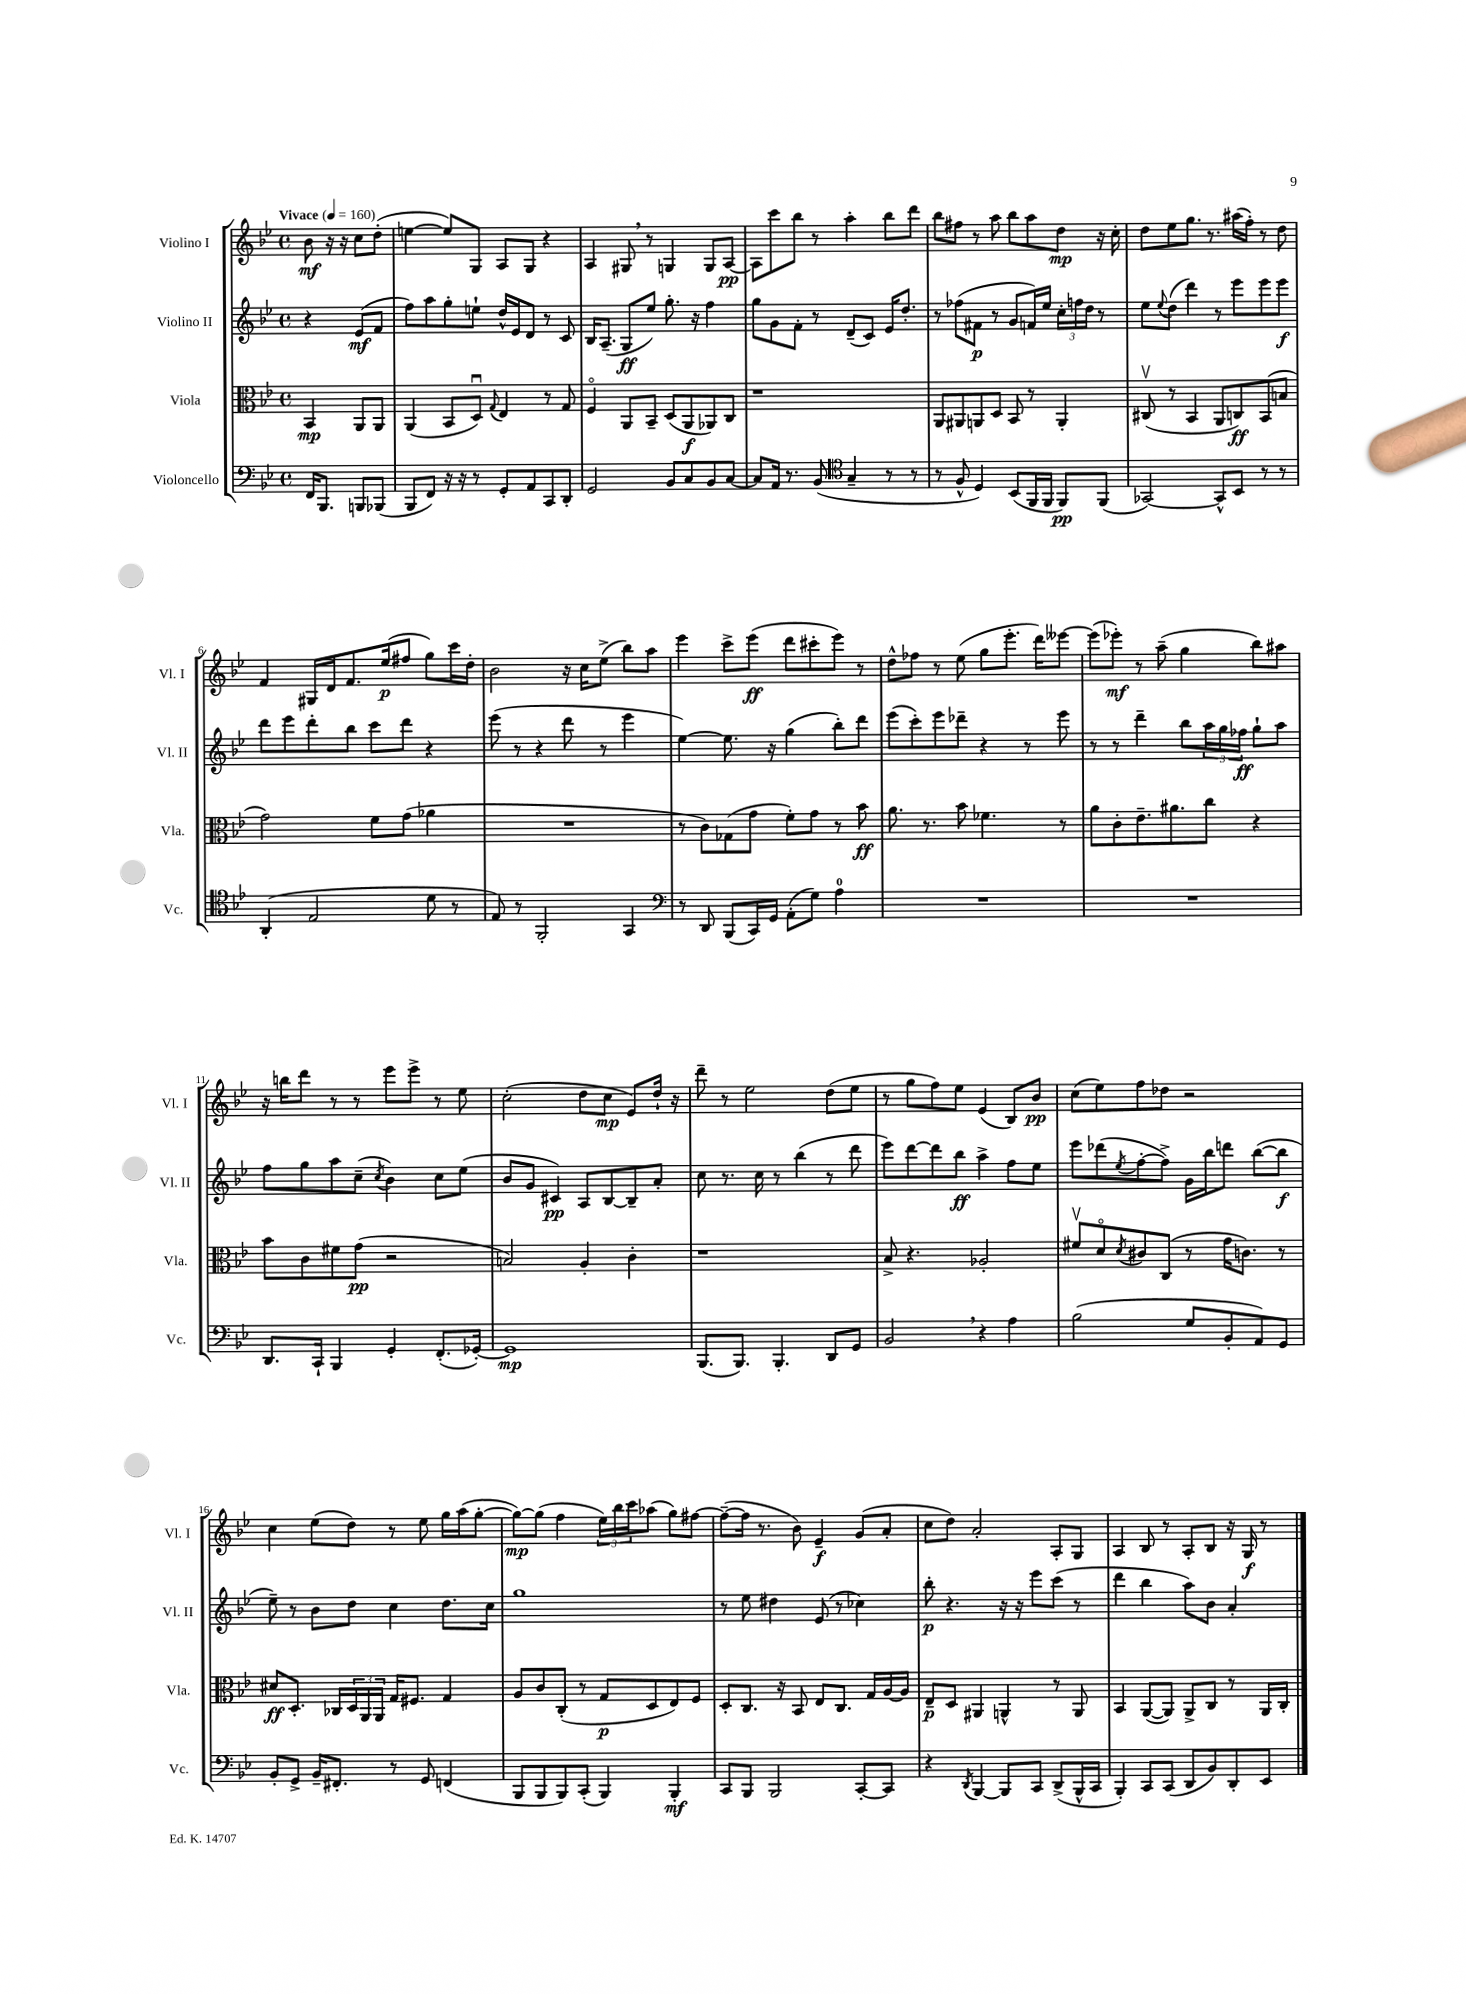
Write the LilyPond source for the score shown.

<<
\new StaffGroup <<
\new Staff = "s0" \with { instrumentName = "Violino I" shortInstrumentName = "Vl. I" } {
    \clef treble \key bes \major \defaultTimeSignature \time 4/4 \partial 2 \tempo "Vivace" 4 = 160
    bes'8\mf r16 r16 c''8 d''8-.( |
    e''4~ e''8) g8 a8 g8 r4 |
    a4 gis8 \breathe r8 g4 g8 a8~\pp |
    a8 c'''8 bes''8 r8 a''4-. bes''8 d'''8 |
    bes''8 fis''8 r8 a''8 bes''8 a''8 d''8\mp r16 c''16-. |
    d''8 ees''8 g''8. r8. ais''16( f''16-.) r8 d''8 |
    f'4 gis16 d'16 f'8. ees''16\p( fis''8 g''8) c'''16 d''16-. |
    bes'2 r16 c''16 ees''8->( bes''8) a''8 |
    ees'''4 c'''8-> ees'''8\ff( d'''8 cis'''8-. ees'''8) r8 |
    d''8-^ fes''8 r8 ees''8( g''8 ees'''8.-. d'''16) eeses'''8~ |
    eeses'''8( ees'''8-.\mf) r8 a''8--( g''4 bes''8) ais''8 |
    r16 b''16 d'''8 r8 r8 ees'''8 ees'''8-> r8 ees''8 |
    c''2-.( d''8 c''8\mp ees'8) d''16-! r16 |
    d'''8-- r8 ees''2 d''8( ees''8 |
    r8 g''8 f''8) ees''8 ees'4( bes8) bes'8\pp |
    c''8( ees''8) f''8 des''8 r2 |
    c''4 ees''8( d''8) r8 ees''8 g''16 a''16( g''8~-. |
    g''8~\mp) g''8( f''4 \tuplet 3/2 { ees''16) bes''16 c'''16 } aes''8( g''8) fis''8~ |
    fis''8~--( fis''16 r8. bes'8) ees'4--\f g'8( a'8-. |
    c''8 d''8) a'2-. a8-. g8 |
    a4 bes8 r8 a8-. bes8 r16 g16\f r8 \bar "|." |
}
\new Staff = "s1" \with { instrumentName = "Violino II" shortInstrumentName = "Vl. II" } {
    \clef treble \key bes \major \defaultTimeSignature \time 4/4 \partial 2
    r4 ees'8\mf( f'8 |
    f''8) a''8 g''8-. e''8-! d''16-^ ees'16 d'8 r8 c'8 |
    bes16 a8.--( g8\ff ees''8) g''8.-. r16 f''4 |
    g''8 g'8 f'8-. r8 d'8--( c'8) ees'16 d''8.-. |
    r8 fes''8( fis'8\p r8 g'8 f'16) ees''16 \tuplet 3/2 { c''16-. f''16 d''16 } r8 |
    ees''8 \appoggiatura { ees''8 } d''8( d'''4) r8 ees'''8 ees'''8 ees'''8\f |
    d'''8 ees'''8 d'''8-. bes''8 c'''8 d'''8 r4 |
    ees'''8( r8 r4 d'''8 r8 ees'''4 |
    ees''4~) ees''8. r16 g''4( bes''8-.) d'''8 |
    ees'''8( c'''8-.) ees'''8 des'''8-- r4 r8 ees'''8 |
    r8 r8 d'''4-- bes''8 \tuplet 3/2 { a''16 g''16 fes''16\ff } g''8-! a''8 |
    f''8 g''8 a''8 c''8--( \acciaccatura { c''8 } bes'4) c''8 ees''8( |
    bes'8 g'8 cis'4\pp) a8 bes8~ bes8-- a'8-. |
    c''8 r8. c''16 r8 bes''4( r8 d'''8 |
    ees'''8) d'''8~ d'''8 bes''8\ff a''4-> f''8 ees''8 |
    ees'''8 des'''8( \acciaccatura { ees''8 } f''8~-. f''8->) g'16 bes''16 d'''8 bes''8~( bes''8\f |
    ees''8--) r8 bes'8 d''8 c''4 d''8. c''16 |
    g''1 |
    r8 ees''8 dis''4 ees'8( r8 ces''4) |
    bes''8-.\p r4. r16 r16 ees'''8 c'''8( r8 |
    d'''4 bes''4 a''8) bes'8 a'4-. \bar "|." |
}
\new Staff = "s2" \with { instrumentName = "Viola" shortInstrumentName = "Vla." } {
    \clef alto \key bes \major \defaultTimeSignature \time 4/4 \partial 2
    bes,4\mp a,8 a,8 |
    a,4( bes,8 d8\downbow) \appoggiatura { g8 } ees4 r8 g8 |
    f4\flageolet a,8 bes,8-- d8( a,8\f aes,8) c8 |
    r1 |
    a,8 ais,8 a,8 d8 bes,8 r8 a,4-. |
    cis8\upbow( r8 bes,4 a,8 c8\ff) bes,8( b8 |
    g'2) f'8 g'8( aes'4 |
    R1 |
    r8 c'8) ges8( g'8 f'8-.) g'8 r8 bes'8\ff |
    a'8. r8. bes'8 fes'4. r8 |
    a'8 c'8-. ees'8.-- ais'8. c''8 r4 |
    bes'8 c'8 fis'8 g'8\pp( r2 |
    b2) a4-. c'4-. |
    r1 |
    bes8-> r4. aes2-. |
    fis'8\upbow d'8\flageolet \acciaccatura { d'8 } cis'8 c8( r8 g'16 c'8.) r8 |
    dis'8\ff d8.-. ces16 \tuplet 3/2 { d16 a,16 a,16 } g16 fis8. g4 |
    a8 c'8 c8-.( r8 g8\p d8 ees8) f8 |
    d8-. c8. r16 bes,8 ees8 c8. g16 a16~ a16 |
    ees8--\p d8 ais,4 a,4-^ r8 a,8 |
    bes,4 a,8~( a,8) a,8-> c8 r8 a,16 c16-. \bar "|." |
}
\new Staff = "s3" \with { instrumentName = "Violoncello" shortInstrumentName = "Vc." } {
    \clef bass \key bes \major \defaultTimeSignature \time 4/4 \partial 2
    f,16 bes,,8. b,,8 bes,,8( |
    bes,,8 f,8) r16 r16 r8 g,8-. a,8 c,8 d,8-. |
    g,2 bes,8 c8 bes,8 c8~ |
    c8 a,16 r8. bes,8( \clef tenor g4-- r8 r8 |
    r8 f8-^ d4) bes,8( f,16 f,16 f,8\pp) f,8( |
    ges,2~) ges,8-^ bes,8 r8 r8 |
    a,4-.( ees2 d'8 r8 |
    ees8) r8 f,2-. g,4 |
    \clef bass r8 d,8 bes,,8( c,16) g,16 a,8-.( g8) a4-0 |
    R1 |
    R1 |
    d,8. c,16-! bes,,4 g,4-. f,8.-.( ges,16~-.) |
    ges,1\mp |
    bes,,8.( bes,,8.) bes,,4.-. d,8 g,8 |
    bes,2 \breathe r4 a4 |
    bes2( g8 bes,8-. a,8) g,8 |
    bes,8-. g,8-> bes,16-- fis,8.-. r8 g,8 f,4( |
    bes,,8 bes,,8 bes,,8) c,8-.( bes,,4) bes,,4-.\mf |
    c,8 bes,,8 bes,,2 c,8~-. c,8 |
    r4 \acciaccatura { d,8 } bes,,4~ bes,,8 c,8 d,8->( bes,,16-^ c,16 |
    bes,,4-.) c,8 c,8( d,8 bes,8) d,8-. ees,8 \bar "|." |
}
>>
>>
